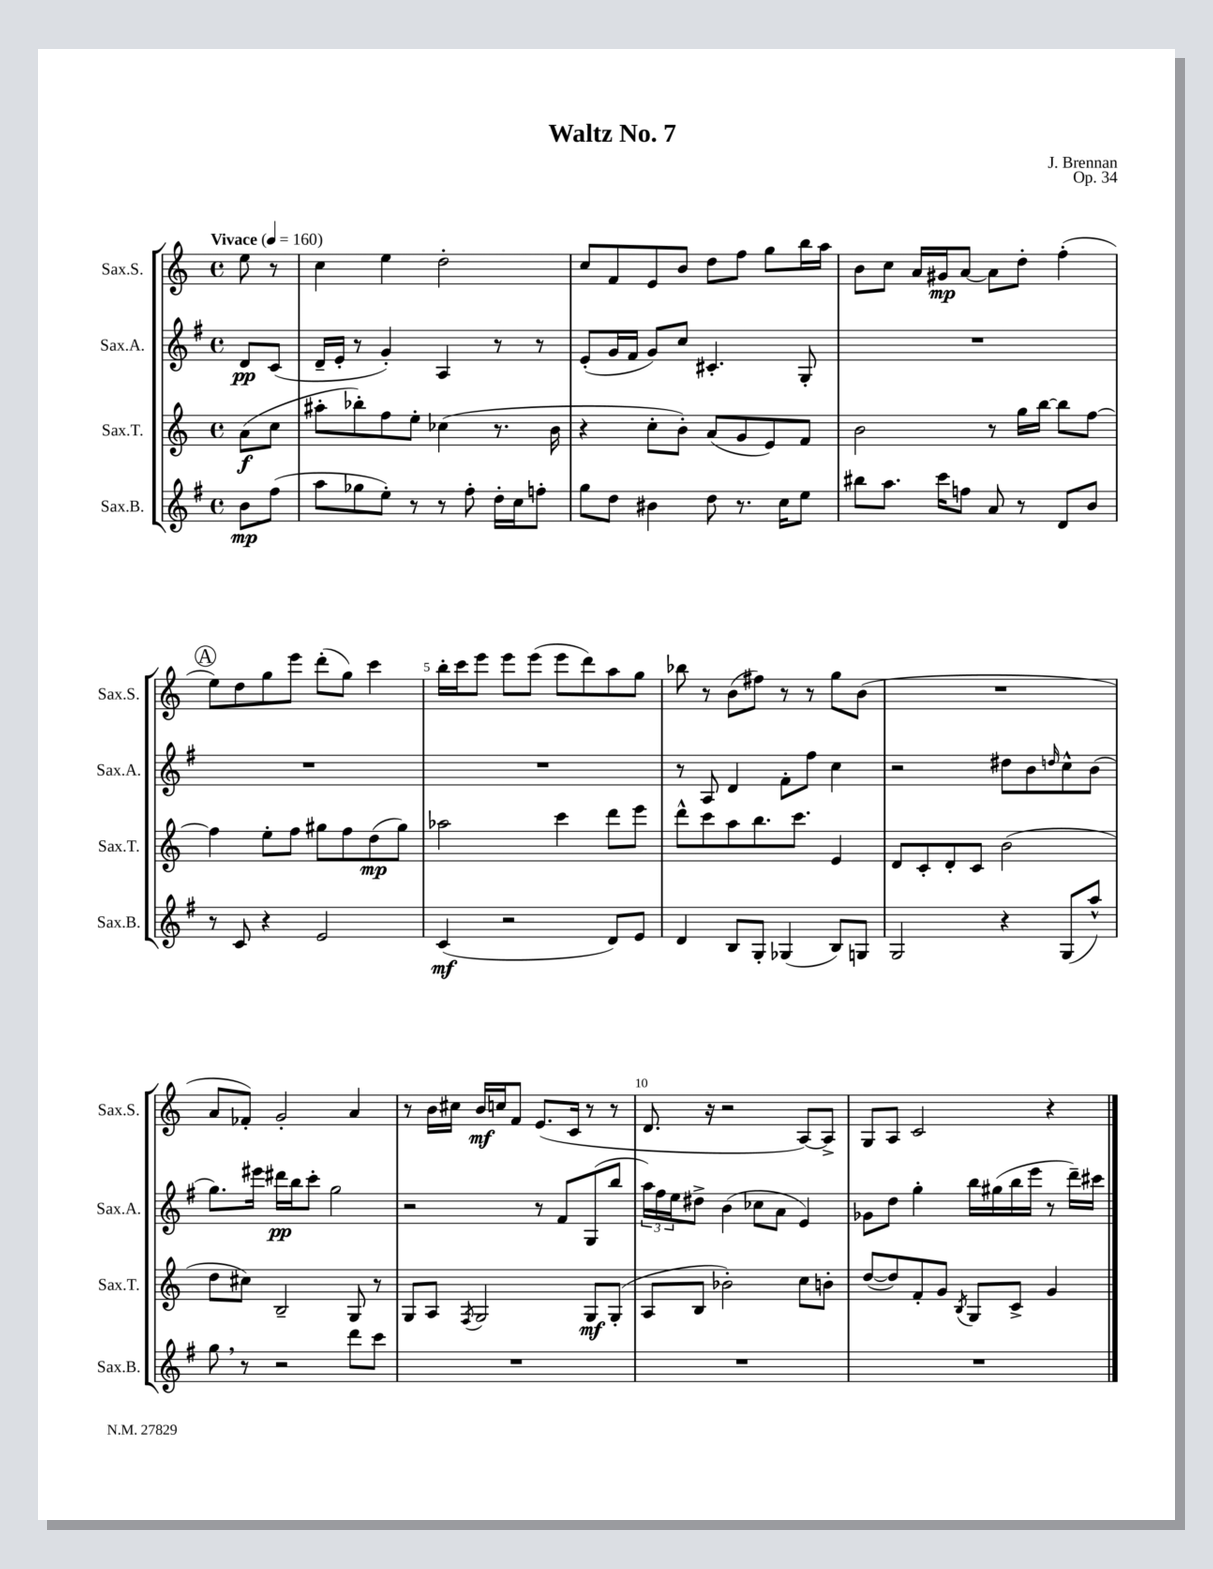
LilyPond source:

\header { title = "Waltz No. 7" composer = "J. Brennan" opus = "Op. 34" }
<<
\new StaffGroup <<
\new Staff = "s0" \with { instrumentName = "Sax.S." shortInstrumentName = "Sax.S." } {
    \clef treble \key c \major \defaultTimeSignature \time 4/4 \partial 4 \tempo "Vivace" 4 = 160
    e''8 r8 |
    c''4 e''4 d''2-. |
    c''8 f'8 e'8 b'8 d''8 f''8 g''8 b''16 a''16 |
    b'8 c''8 a'16 gis'16\mp a'8~ a'8 d''8-. f''4-.( |
    \mark \markup { \circle "A" } e''8) d''8 g''8 e'''8 d'''8-.( g''8) c'''4 |
    b''16-. c'''16 e'''8 e'''8 e'''8( e'''8 d'''8) a''8 g''8 |
    bes''8 r8 b'8( fis''8) r8 r8 g''8 b'8( |
    R1 |
    a'8 fes'8-.) g'2-. a'4 |
    r8 b'16 cis''16 b'16\mf c''16 f'8 e'8.( c'16 r8 r8 |
    d'8. r16 r2 a8~) a8-> |
    g8 a8 c'2 r4 \bar "|." |
}
\new Staff = "s1" \with { instrumentName = "Sax.A." shortInstrumentName = "Sax.A." } {
    \clef treble \key g \major \defaultTimeSignature \time 4/4 \partial 4
    d'8\pp c'8( |
    d'16-- e'16-. r8 g'4-.) a4 r8 r8 |
    e'8-.( g'16 fis'16 g'8) c''8 cis'4.-. g8-. |
    R1 |
    \mark \markup { \circle "A" } R1 |
    R1 |
    r8 a8 d'4 fis'8-. fis''8 c''4 |
    r2 dis''8 b'8 \grace { d''16 } c''8-^ b'8( |
    g''8.) eis'''16 dis'''16\pp b''16 c'''8-. g''2 |
    r2 r8 fis'8 g8( b''8 |
    \tuplet 3/2 { a''16) fis''16 e''16 } dis''8-> b'4( ces''8 a'8 e'4) |
    ges'8 d''8 g''4-. b''16 gis''16( b''16 e'''16 r8 d'''16--) cis'''16 \bar "|." |
}
\new Staff = "s2" \with { instrumentName = "Sax.T." shortInstrumentName = "Sax.T." } {
    \clef treble \key c \major \defaultTimeSignature \time 4/4 \partial 4
    a'8\f( c''8 |
    ais''8-. bes''8-.) f''8 e''8-. ces''4( r8. b'16 |
    r4 c''8-. b'8-.) a'8( g'8 e'8) f'8 |
    b'2 r8 g''16 b''16~ b''8 f''8~ |
    \mark \markup { \circle "A" } f''4 e''8-. f''8 gis''8 f''8 d''8\mp( gis''8) |
    aes''2 c'''4 d'''8 e'''8 |
    d'''8-^ c'''8 a''8 b''8. c'''8. e'4 |
    d'8 c'8-. d'8-. c'8 b'2( |
    d''8 cis''8) b2-- g8 r8 |
    g8 a8 \acciaccatura { f8 } g2 g8\mf g8-.( |
    a8 b8 bes'2-.) c''8 b'8-. |
    d''8~( d''8) f'8-. g'8 \acciaccatura { b8 } g8 c'8-> g'4 \bar "|." |
}
\new Staff = "s3" \with { instrumentName = "Sax.B." shortInstrumentName = "Sax.B." } {
    \clef treble \key g \major \defaultTimeSignature \time 4/4 \partial 4
    b'8\mp fis''8( |
    a''8 ges''8 e''8-.) r8 r8 fis''8-. d''16-. c''16 f''8-. |
    g''8 d''8 bis'4 d''8 r8. c''16 e''8 |
    bis''8 a''8. c'''16 f''8 a'8 r8 d'8 b'8 |
    \mark \markup { \circle "A" } r8 c'8 r4 e'2 |
    c'4\mf( r2 d'8) e'8 |
    d'4 b8 g8-. ges4( b8) g8 |
    g2 r4 g8( a''8-^) |
    g''8 \breathe r8 r2 d'''8 c'''8 |
    R1 |
    R1 |
    R1 \bar "|." |
}
>>
>>
\layout { \context { \Score \override BarNumber.break-visibility = ##(#f #t #t) barNumberVisibility = #(every-nth-bar-number-visible 5) } }
